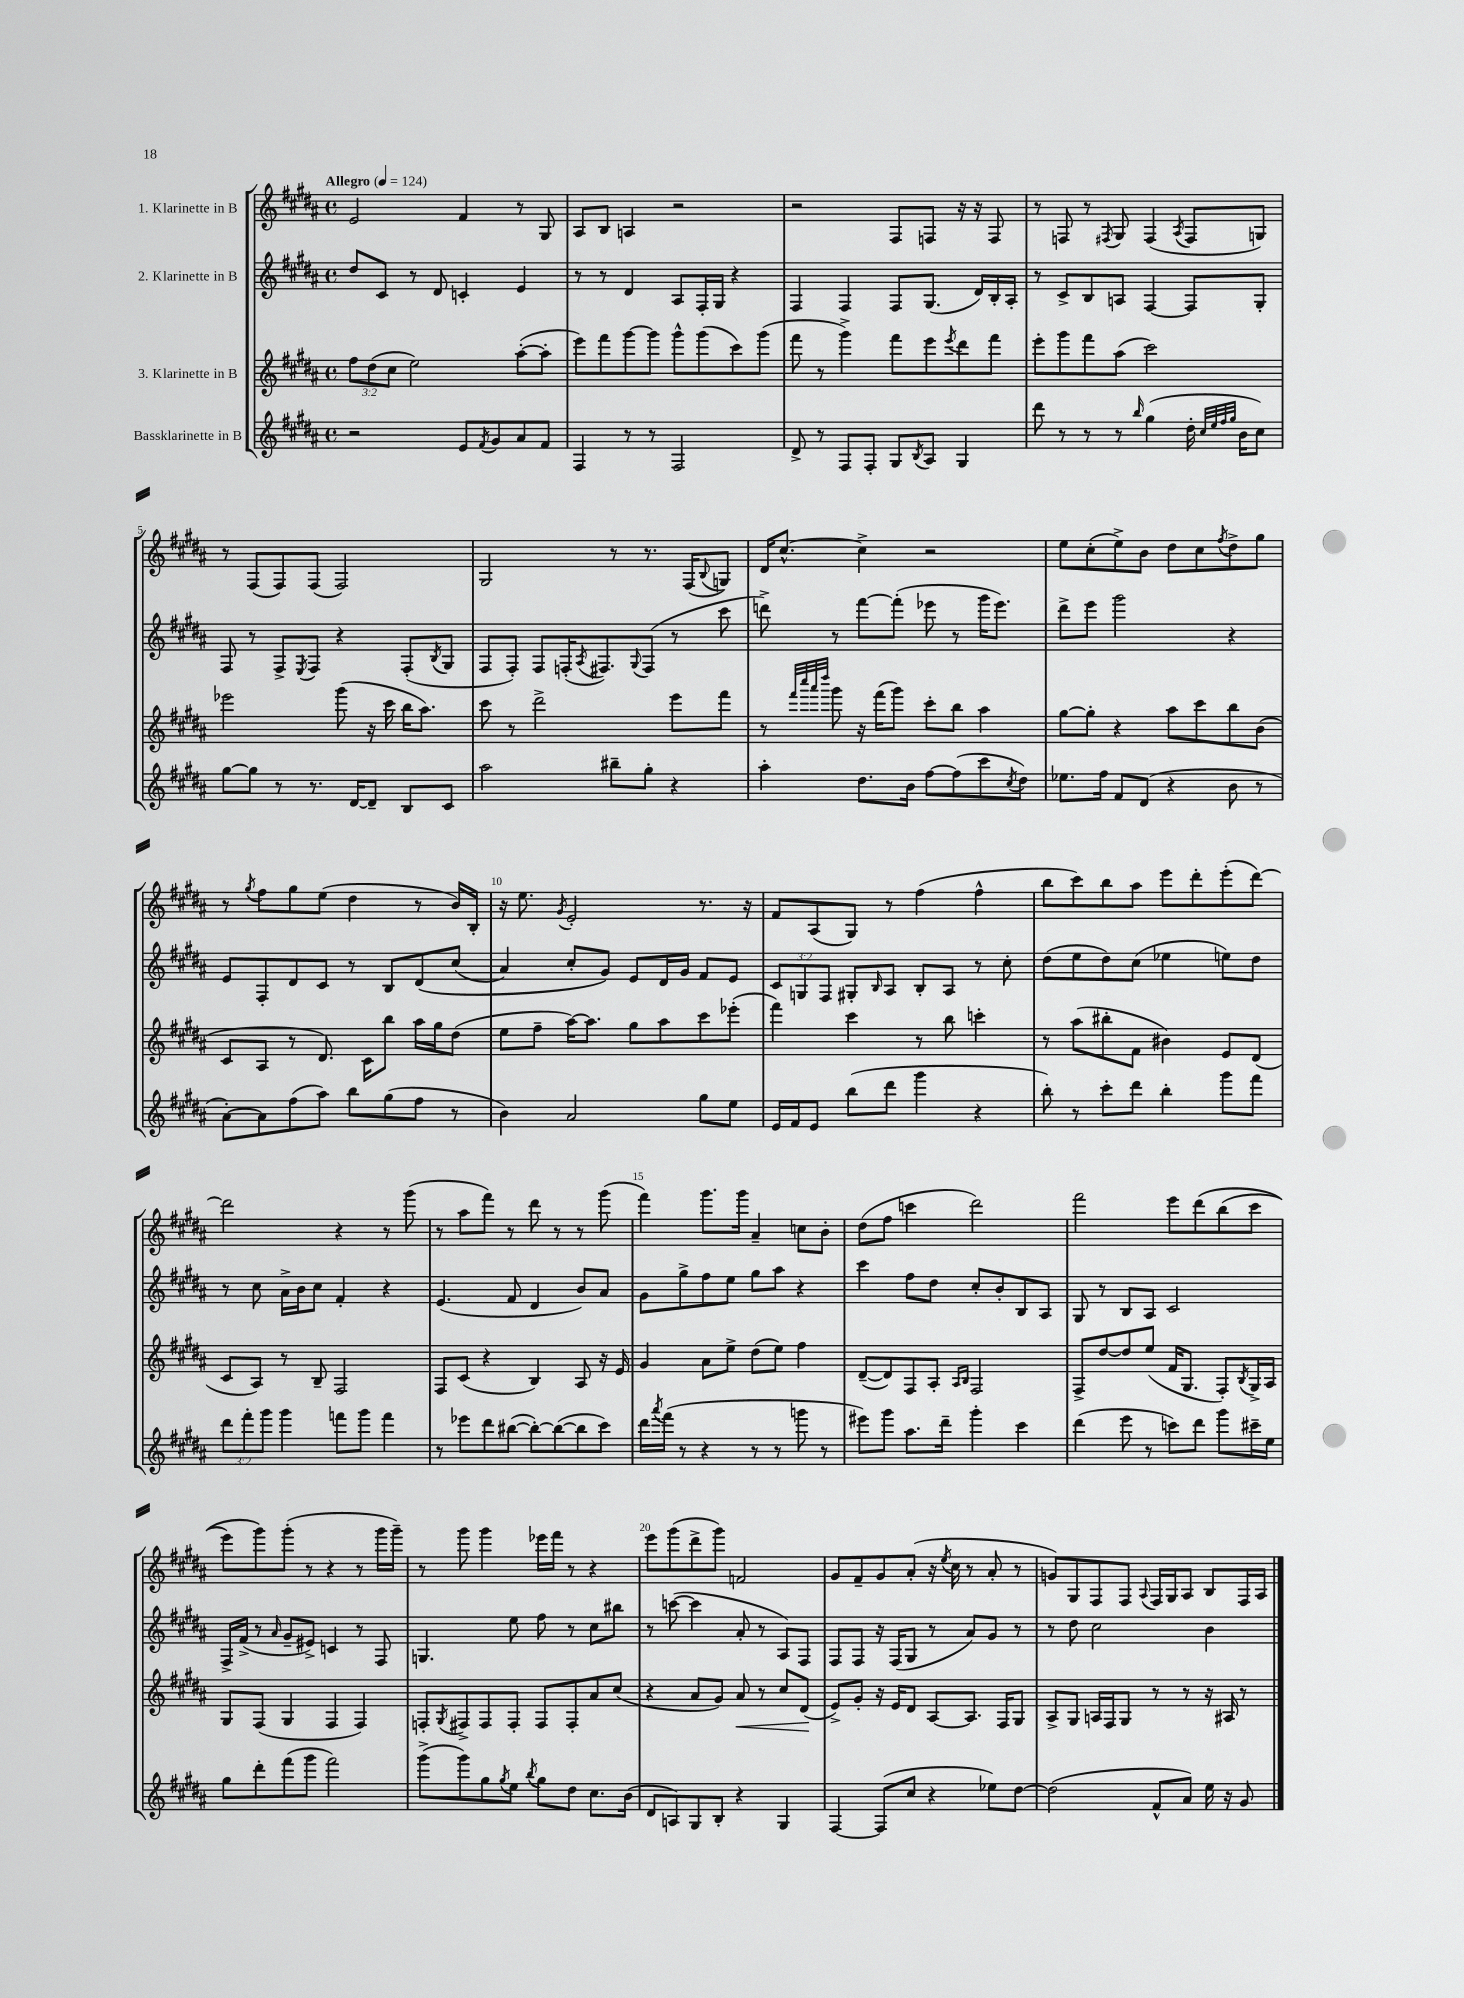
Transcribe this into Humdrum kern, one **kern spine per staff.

**kern	**kern	**kern	**kern
*staff4	*staff3	*staff2	*staff1
*clefG2	*clefG2	*clefG2	*clefG2
*k[f#c#g#d#a#]	*k[f#c#g#d#a#]	*k[f#c#g#d#a#]	*k[f#c#g#d#a#]
*M4/4	*M4/4	*M4/4	*M4/4
*met(c)	*met(c)	*met(c)	*met(c)
*MM124	*MM124	*MM124	*MM124
2r	12ff#\L	8dd#/L	2e/
.	(12dd#\	.	.
.	.	8c#/J	.
.	12cc#\J	.	.
.	2ee\)	8r	.
.	.	8d#/	.
8e/L	.	4c'/	4f#/
8qf#/	.	.	.
8g#/	.	.	.
8a#/	([8aa#'\L	4e/	8r
8f#/J	8aa#'\]J	.	8G#/
=	=	=	=
4F#/	8eee\L)	8r	8A#/L
.	8fff#\	8r	8B/J
8r	[8ggg#\	4d#/	4A/
8r	8ggg#\]J	.	.
2F#/	8ggg#^^\L	8A#/L	2r
.	(8ggg#\	16F#'/L	.
.	.	16G#/JJ	.
.	8ccc#\)	4r	.
.	(8ggg#\J	.	.
=	=	=	=
8d#^/	8fff#\	4F#/	2r
8r	8r	.	.
8F#/L	4ggg#^\)	4F#/	.
8F#'/J	.	.	.
8G#/L	8fff#\L	8F#/L	8F#/L
8qB/	.	.	.
8A#/J	8eee\	(8.G#/J	8F/J
.	8qeee/	.	.
4G#/	8ddd#\	.	16r
.	.	16d#/LL)	16r
.	8fff#\J	16B'/	8F/
.	.	16A#'/JJ	.
=	=	=	=
8ddd#\	8eee'\L	8r	8r
8r	8ggg#\	8c#^/L	8F/
8r	8fff#\	8B/	8r
.	.	.	8qF#/
8r	(8aa#\J	8A/J	8G#/
16qqbb/	.	.	.
(4gg#\	2ccc#\)	[4F#/	(4F#/
.	.	.	8qA#/
16dd#'\	.	8F#/]L	8F#/L
32qqcc#/LLL	.	.	.
32qqee/	.	.	.
32qqff#/	.	.	.
32qqgg#/JJJ	.	.	.
16b\LK	.	.	.
8cc#\J)	.	8G#'/J	8G/J)
=	=	=	=
[8gg#\L	2eee-\	8F#/	8r
8gg#\]J	.	8r	(8F#/L
8r	.	8F#^/L	8F#/)
.	.	8qE/	.
8.r	.	8F#/J	(8F#/J
.	(8ggg#\	4r	2F#/)
[16d#/LK	.	.	.
8d#~/]J	16r	.	.
.	16ccc#\	.	.
8B/L	16bb\LK	(8F#'/L	.
.	8.aa#\J)	.	.
.	.	8qB/	.
8c#/J	.	8G#/J	.
=	=	=	=
2aa#\	8ccc#\	8F#/L	2G#/
.	8r	8F#'/J)	.
.	2ddd#^\	8F#/L	.
.	.	(16F'/K	.
.	.	8qA#/	.
.	.	8.F#/)	.
8bb#~\L	.	.	8r
.	.	8qqG#/	.
8gg#'\J	.	(8F#/J	8.r
4r	8eee\L	8r	.
.	.	.	(16F#/LK
.	.	.	8qqB/
.	8fff#\J	8ccc#\	8G/J)
=	=	=	=
4aa#'\	8r	8ddd^\)	16d#/LK
.	.	.	[8.cc#^^/J
.	32qqfff#/LLL	.	.
.	32qqcccc#/	.	.
.	32qqaaa#/	.	.
.	32qqdddd#/JJJ	.	.
.	8ggg#\	8r	.
8.dd#\L	16r	[8fff#\L	4cc#^\]
.	(16fff#\LK	.	.
.	8ggg#\J)	(8fff#'\]J	.
16b\Jk	.	.	.
[8ff#\L	8ccc#'\L	8eee-\	2r
(8ff#\]	8bb\J	8r	.
8ccc#\	4aa#\	16ggg#\LK	.
.	.	8.eee-\J)	.
8qcc#/	.	.	.
8dd#\J)	.	.	.
=	=	=	=
8.ee-\L	[8gg#\L	8ddd#^\L	8ee\L
.	8gg#'\]J	8eee\J	(8cc#'\
16ff#\Jk	.	.	.
8f#/L	4r	2ggg#\	8ee^\)
(8d#/J	.	.	8b\J
4r	8aa#\L	.	8dd#\L
.	8ccc#\	.	8cc#\
.	.	.	8qff#/
8b\	8bb\	4r	8dd#^\
8r	(8b\J	.	8gg#\J
=	=	=	=
[8a#'\L)	8c#/L	8e/L	8r
.	.	.	8qgg#/
8a#\]	8A#/J	8F#'/	8ff#\L
(8ff#\	8r	8d#/	8gg#\
8aa#\J)	8.d#/)	8c#/J	(8ee\J
8bb\L	.	8r	4dd#\
.	16c#\LK	.	.
(8gg#\	8bb\J	8B/L	.
8ff#\J	16aa#\LL	&(8d#/	8r
.	16gg#\J	.	.
8r	(8dd#\J	(8cc#/J	16b/LL)
.	.	.	16B'/JJ
=	=	=	=
4b\)	8ee\L	4a#/)	16r
.	.	.	8.ee\
.	8ff#~\J	.	.
.	.	.	8qg#/
2a#/	[16aa#\LK)	8cc#'/L	2e'/
.	8.aa#\]J	.	.
.	.	8g#/J&)	.
.	8gg#\L	8e/L	.
.	8aa#\	16d#/L	.
.	.	16g#/JJ	.
8gg#\L	8ccc#\	8f#/L	8.r
8ee\J	(8eee-'\J	8e/J	.
.	.	.	16r
=	=	=	=
16e/LL	4fff#\)	12c#/L	8f#/L
16f#/J	.	.	.
.	.	12G/	.
8e/J	.	.	(8A#/
.	.	12F#/J	.
(8bb\L	4ccc#\	8G#'/L	8G#/J)
.	.	16qqB/	.
8ddd#\J	.	8A#/J	8r
4ggg#\	8r	8B'/L	(4ff#\
.	8bb\	8A#/J	.
4r	4ccc'\	8r	4ff#^^\
.	.	8cc#'\	.
=	=	=	=
8bb'\)	8r	(8dd#\L	8bb\L
8r	(8aa#\L	8ee\	8ccc#\)
8ccc#'\L	8bb#'\	8dd#\)	8bb\
8ddd#\J	8f#\J	(8cc#\J	8aa#\J
4bb'\	4b#\)	4ee-\	8eee\L
.	.	.	8ddd#'\
8ggg#\L	8e/L	8ee\L)	(8eee'\
8fff#\J	(8d#/J	8dd#\J	[8ddd#\J)
=	=	=	=
12ddd#\L	8c#/L	8r	2ddd#\]
12fff#'\	.	.	.
.	8A#/J)	8cc#\	.
12ggg#\J	.	.	.
4ggg#\	8r	16a#^\LL	.
.	.	16b\J	.
.	8B~/	8cc#\J	.
8fff\L	2F#/	4f#'/	4r
8ggg#\J	.	.	.
4fff\	.	4r	8r
.	.	.	(8ggg#\
=	=	=	=
8r	8F#/L	(4.e/	8r
8eee-\L	(8c#/J	.	8aa#\L
8ddd#\	4r	.	8fff#\J)
([8bb#\J	.	8f#/	8r
8bb#'\_L)	4B/)	4d#/	8ddd#\
(8bb#\_	.	.	8r
8bb#\]	8A#/	8b/L)	8r
8ccc#\J)	16r	8a#/J	(8ggg#\
.	16e/	.	.
=	=	=	=
16ddd#\LL	4g#/	8g#\L	4fff#\)
8qaaa#/	.	.	.
(16fff#\JJ	.	.	.
8r	.	8gg#^\	.
4r	8a#\L	8ff#\	8.ggg#\L
.	8ee^\J	8ee\J	.
.	.	.	16ggg#\Jk
8r	(8dd#\L	8gg#\L	4a#~/
8r	8ee\J)	8aa#\J	.
8ggg\	4ff#\	4r	8cc\L
8r	.	.	8b'\J
=	=	=	=
8eee#\L)	([8d#~/L	4ccc#\	(8dd#\L
8ggg#\J	8d#/])	.	8ff#\J
8.aa#\L	8F#/	8ff#\L	4ccc\
.	8A#'/J	8dd#\J	.
16ddd#~\Jk	.	.	.
.	16qqA#/LL	.	.
.	16qqB/JJ	.	.
4ggg#'\	2F#/	8cc#'/L	2ddd#\)
.	.	8b'/	.
4ccc#\	.	8B/	.
.	.	8A#/J	.
=	=	=	=
(4ddd#\	8F#^/L	8G#/	2fff#\
.	[8dd#/	8r	.
8eee\	8dd#/]	8B/L	.
8r	(8ee/J	8A#/J	.
8ccc\L)	16f#/LK	2c#/	8eee\L
.	8.G#/J	.	.
8ddd#\J	.	.	&(8ddd#\
8ggg#\L	8F#'/L)	.	(8bb\
.	8qB/	.	.
16ccc#~\L	16G#^/L	.	8ccc#\J
16ee\JJ	16A#/JJ	.	.
=	=	=	=
8gg#\L	8G#/L	16F#^/LL	8eee\L)
.	.	(16f#^/JJ	.
8ddd#'\	(8F#/J	8r	8ggg#\&)
.	.	16qqa#/	.
(8fff#\	4G#/	8g#~/L	(8ggg#'\J
8ggg#\J	.	8e#^/J)	8r
2fff#\)	4F#/	4c/	4r
.	4F#/)	8r	8r
.	.	8F#/	16ggg#\LL
.	.	.	16ggg#~\JJ)
=	=	=	=
(8ggg#^\L	8F'/L	4.G/	8r
.	8qG#/	.	.
8ggg#\)	8F#^/	.	8ggg#\
8gg#\	8F#/	.	4ggg#\
8qgg#/	.	.	.
8ee\J	8F#'/J	8ee\	.
8qbb/	.	.	.
8gg#\L	8F#/L	8ff#\	16eee-\LL
.	.	.	16fff#\JJ
8dd#\J	8F#'/	8r	8r
8.cc#\L	8a#/	8cc#\L	4r
.	(8cc#/J	8bb#\J	.
(16b\Jk	.	.	.
=	=	=	=
8d#/L	4r	8r	8eee\L
8A/)	.	([8ccc\	(8ggg#\
8G#/	8a#/L	4ccc\]	8ddd#^\
8B'/J	8g#/J)	.	8ggg#\J)
4r	8a#/	8a#'/	2f/
.	8r	8r	.
4G#/	8cc#/L	8A#/L)	.
.	(8d#/J	8F#/J	.
=	=	=	=
[4F#/	8e^/L)	8F#/L	8g#/L
.	8g#'/J	8F#/J	8f#~/
(8F#/]L	16r	16r	8g#/
.	16e/LK	(16F#/LK	.
8cc#/J	8d#/J	8G#/J	(8a#'/J
4r	[8A#/L	8r	16r
.	.	.	8qee/
.	.	.	16cc#\
.	8.A#/]J	8a#/L)	8r
8ee-\L)	.	8g#/J	8a#'/
.	16F#/LK	.	.
[8dd#\J	8G#/J	8r	8r
=	=	=	=
(2dd#\]	8A#^/L	8r	8g/L)
.	8G#/J	8dd#\	8G#/
.	16A/LL	2cc#\	8F#/
.	16F#/J	.	.
.	8G#/J	.	8F#/J
.	.	.	8qqA#/
8f#^^/L	8r	.	16F#/LL
.	.	.	16G#/J
8a#/J)	8r	.	8A#/J
16ee\	16r	4b\	8B/L
16r	16A#/	.	.
8g#/	8r	.	16F#/L
.	.	.	16A#/JJ
==	==	==	==
*-	*-	*-	*-
